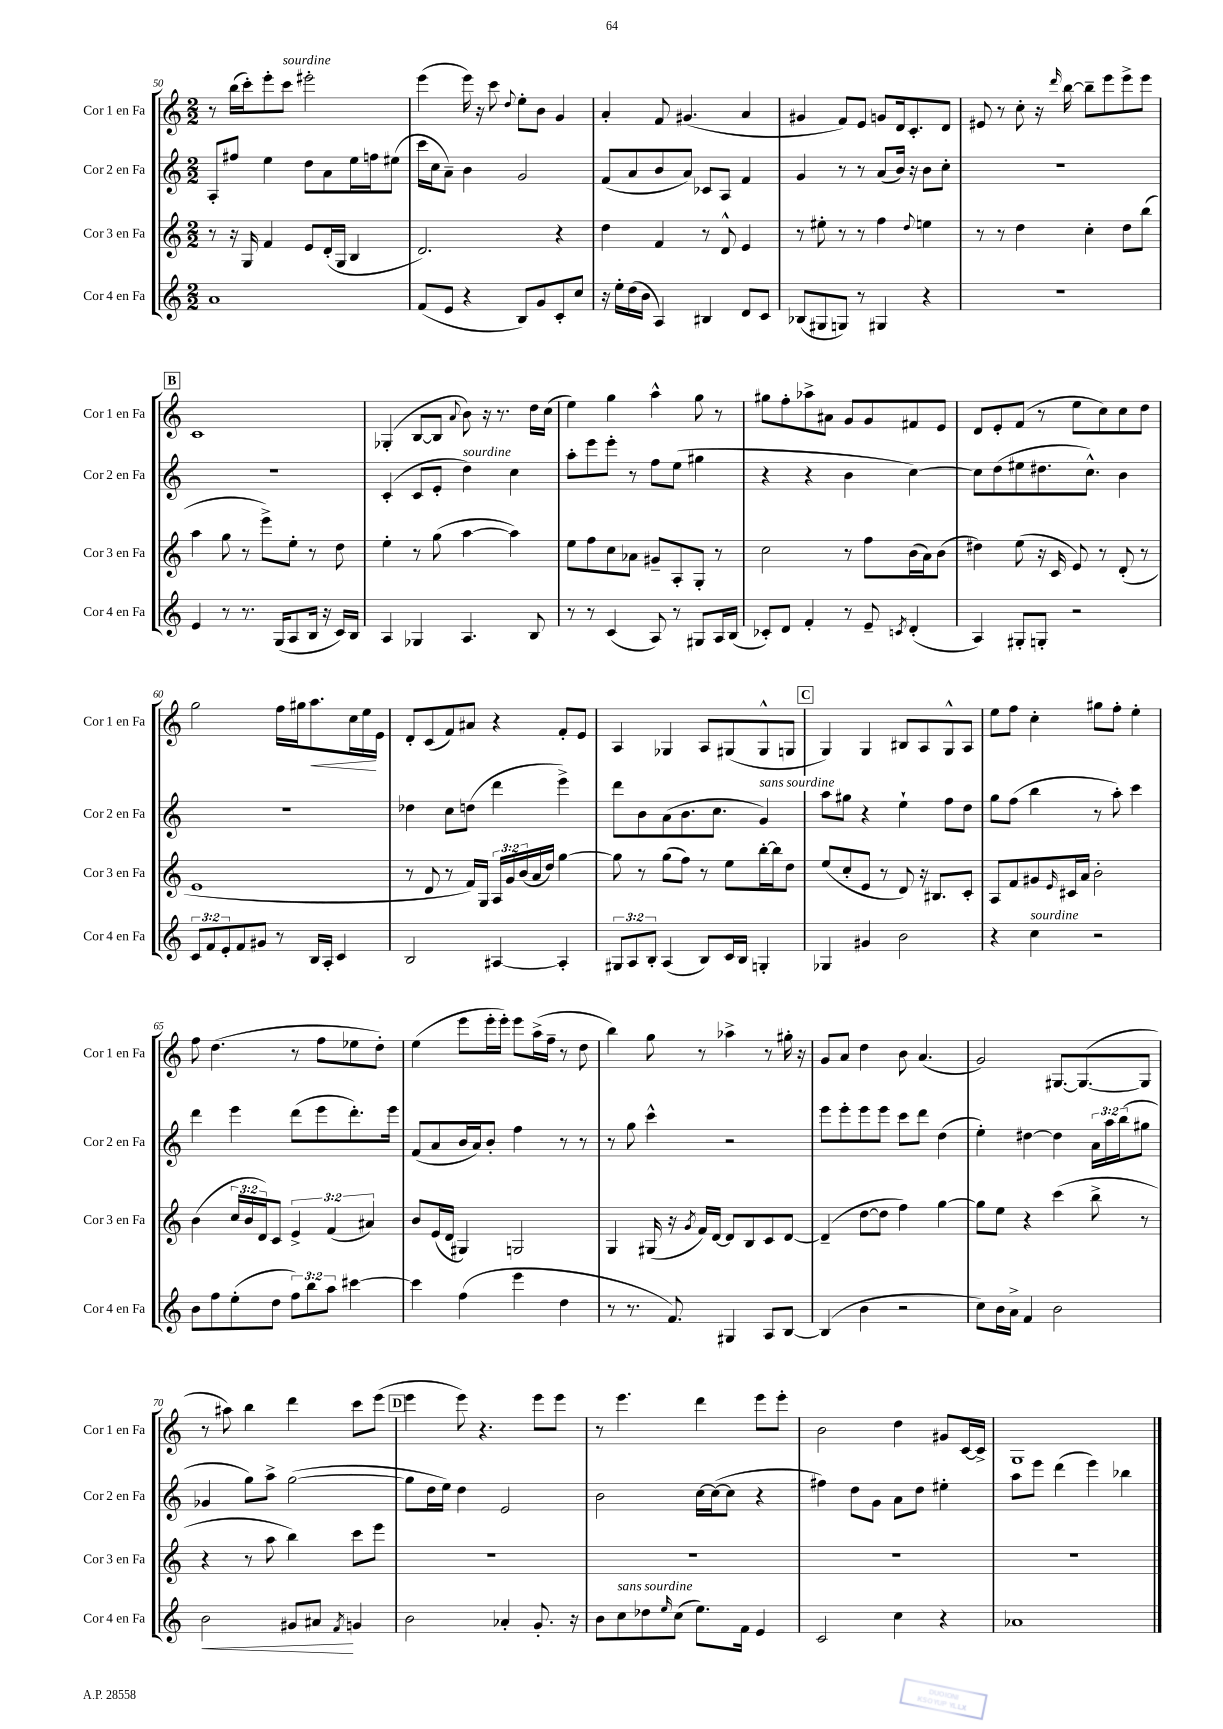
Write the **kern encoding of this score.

**kern	**kern	**kern	**kern
*staff4	*staff3	*staff2	*staff1
*clefG2	*clefG2	*clefG2	*clefG2
*k[]	*k[]	*k[]	*k[]
*M2/2	*M2/2	*M2/2	*M2/2
1a	8r	8A'	8r
.	16r	8ff#	(16bb
.	16G	.	16ccc')
.	4f	4ee	8eee'
.	.	.	8ccc
.	8e	8dd	2eee#'
.	(16d'	8a	.
.	16G	.	.
.	4B	16ee	.
.	.	16ff	.
.	.	(8ee#	.
=	=	=	=
(8f	2.d)	16ccc	(4eee
.	.	16cc	.
8e	.	8a~)	.
4r	.	4b	16eee)
.	.	.	16r
.	.	.	8ccc
.	.	.	8qqdd
8B)	.	2g	8ee'
8g	.	.	8b
8c'	4r	.	4g
8cc	.	.	.
=	=	=	=
16r	4dd	(8f	4a'
16ee'	.	.	.
(16dd	.	8a	.
16b	.	.	.
4A)	4f	8b	8f
.	.	8a)	(4.g#
4B#	8r	8c-	.
.	8d^^	8A	.
8d	4e	4f	4a
8c	.	.	.
=	=	=	=
(8B-	8r	4g	4g#
8G#	8ee#'	.	.
8G)	8r	8r	8f)
8r	8r	8r	8e
4G#	4ff	(8a	8g
.	.	16b)	16d
.	.	16r	8.c'
.	8qqdd	.	.
4r	4ee	8b	.
.	.	8cc'	8d
=	=	=	=
1r	8r	1r	8e#
.	8r	.	8r
.	4dd	.	8cc'
.	.	.	16r
.	.	.	16qqddd
.	.	.	[16bb
.	4cc'	.	8bb~]
.	.	.	8eee
.	8dd	.	8eee^
.	(8bb	.	8eee
=	=	=	=
4e	4aa	1r	1c
8r	8gg	.	.
8.r	8r	.	.
.	8eee^)	.	.
(16G	.	.	.
8A	8ee'	.	.
16B	8r	.	.
16r	.	.	.
16c)	8dd	.	.
16B	.	.	.
=	=	=	=
4A	4ee'	(4c'	(4G-'
4G-	8r	8c	[8B
.	(8gg	8e'	8B]
.	.	.	8qqa
4.A	[4aa	4dd)	8b)
.	.	.	16r
.	.	.	8.r
.	4aa])	4cc	.
8B	.	.	16dd
.	.	.	(16cc
=	=	=	=
8r	8ee	8aa'	4ee)
8r	8ff	8eee	.
(4c	8cc	8eee'	4gg
.	8a-	8r	.
8A)	8g#~	8ff	4aa^^
8r	8A'	(8ee	.
8G#	8G'	4gg#	8gg
16A	8r	.	8r
(16B	.	.	.
=	=	=	=
8c-')	2cc	4r	8gg#
8d	.	.	8ff'
4f'	.	4r	8aa-^
.	.	.	8a#
8r	8r	4b	8g
8e~	8ff	.	8g
8qc	.	.	.
(4d'	(16b	[4cc)	8f#
.	16a)	.	.
.	(8b	.	8e
=	=	=	=
4A)	4dd#)	8cc]	8d
.	.	(8dd	8e'
8G#'	(8ee	8ee#	(8f
8G'	16r	8.dd#	8r
.	16c	.	.
2r	8e)	.	8ee
.	.	8.cc^^)	.
.	8r	.	8cc)
.	(8d'	4b	8cc
.	8r	.	8dd
=	=	=	=
12c	1e	1r	2gg
12f	.	.	.
12e'	.	.	.
8f	.	.	.
8g#	.	.	.
8r	.	.	16ff
.	.	.	16gg#
16B	.	.	8.aa
16A'	.	.	.
4c	.	.	.
.	.	.	16cc
.	.	.	16ee
.	.	.	16e
=	=	=	=
2B	8r	4dd-	8d'
.	8d	.	(8c
.	8r	8cc	8f)
.	16f)	(8dd	8a#
.	16G	.	.
[4A#	24A	4ddd	4r
.	24g	.	.
.	(24b	.	.
.	16a	.	.
.	16dd)	.	.
4A#']	[4gg	4eee^)	8f'
.	.	.	8e
=	=	=	=
12G#	8gg]	8ddd	4A
12A	.	.	.
.	8r	8b	.
12B'	.	.	.
(4A	(8gg	(8a	4G-
.	8ff)	8.b	.
8B)	8r	.	8A
.	.	8.cc	.
16c	8ee	.	(8G#
16B	.	.	.
4G'	[16bb'	4g)	8G#^^
.	16bb]	.	.
.	8dd	.	8G
=	=	=	=
4G-	(8ee	8aa	4G)
.	8cc'	8gg#	.
4g#	8e	4r	4G
.	8r	.	.
2b	8d)	4ee`	8B#
.	16r	.	8A
.	8.B#	.	.
.	.	8ff	8G^^
.	8c'	8dd	8A
=	=	=	=
4r	8A	8gg	8ee
.	8f	(8ff	8ff
4cc	8g#	4bb	4cc'
.	16qqe	.	.
.	16c#	.	.
.	16a	.	.
2r	2b'	8r	8gg#
.	.	8aa')	8ff'
.	.	4ccc	4ee'
=	=	=	=
8b	(4b	4ddd	8ff
8ff	.	.	(4.dd
(8ee'	24cc	4eee	.
.	24b	.	.
.	24d)	.	.
8dd	8c	.	.
12ff)	6e^	(8ddd	8r
12bb	.	.	.
.	.	8eee	8ff
12aa	(6f	.	.
[4ccc#	.	8.ddd')	8ee-
.	6a#)	.	.
.	.	.	8dd')
.	.	16eee	.
=	=	=	=
4ccc#]	8b	(8f	(4ee
.	(16e	8a	.
.	16d	.	.
(4ff	4G#)	16b	8eee
.	.	16a)	.
.	.	8b'	16eee'
.	.	.	16eee')
4eee	2G	4ff	8eee
.	.	.	(16aa^
.	.	.	16ff~
4dd	.	8r	8r
.	.	8r	8dd
=	=	=	=
8r	4G	8r	4bb)
8.r	.	8gg	.
.	(16G#	4ccc^^	8gg
8.f)	16r	.	.
.	8qg	.	.
.	16f)	.	8r
.	[16d	.	.
4G#	8d]	2r	4aa-^
.	8B	.	.
8A	8c	.	8r
[8B	[8d	.	16gg#'
.	.	.	16r
=	=	=	=
(4B]	(4d~]	8eee	8g
.	.	8eee'	8a
4b	[8dd	8eee	4dd
.	8dd]	8eee	.
2r	4ff)	8ccc	8b
.	.	8ddd	(4.a
.	[4gg	(4dd	.
=	=	=	=
8cc)	8gg]	4ee')	2g)
16b	8ee	.	.
16a^	.	.	.
4f	4r	[4dd#	.
2b	(4ccc	4dd#]	[8.G#
.	.	.	(8.G#_
.	8bb^	24a	.
.	.	24aa	.
.	.	(24bb	.
.	8r	8gg#	8G#]
=	=	=	=
2b	4r	4g-	8r
.	.	.	8aa#)
.	8r	8gg)	4bb
.	8aa	8aa^	.
8g#	4bb)	([2gg	4ddd
8a#	.	.	.
8qf	.	.	.
4g	8ccc	.	8ccc
.	8eee	.	(8eee
=	=	=	=
2b	1r	8gg]	4eee
.	.	16dd	.
.	.	16ee)	.
.	.	4dd	8eee)
.	.	.	4.r
4a-'	.	2e	.
8.g'	.	.	8eee
.	.	.	8eee
16r	.	.	.
=	=	=	=
8b	1r	2b	8r
8cc	.	.	4.eee
8dd-	.	.	.
16qqee	.	.	.
(8cc	.	.	.
8.ee)	.	[16cc	4ddd
.	.	(16cc_	.
.	.	8cc]	.
16f	.	.	.
4e	.	4r	8eee
.	.	.	8eee'
=	=	=	=
2c	1r	4ff#)	2b
.	.	8dd	.
.	.	8g	.
4cc	.	8a	4dd
.	.	8dd	.
4r	.	4ee#'	8g#
.	.	.	[16c
.	.	.	16c^]
=	=	=	=
1a-	1r	8aa	1G
.	.	8eee	.
.	.	(4ddd	.
.	.	4eee)	.
.	.	4bb-	.
==	==	==	==
*-	*-	*-	*-
